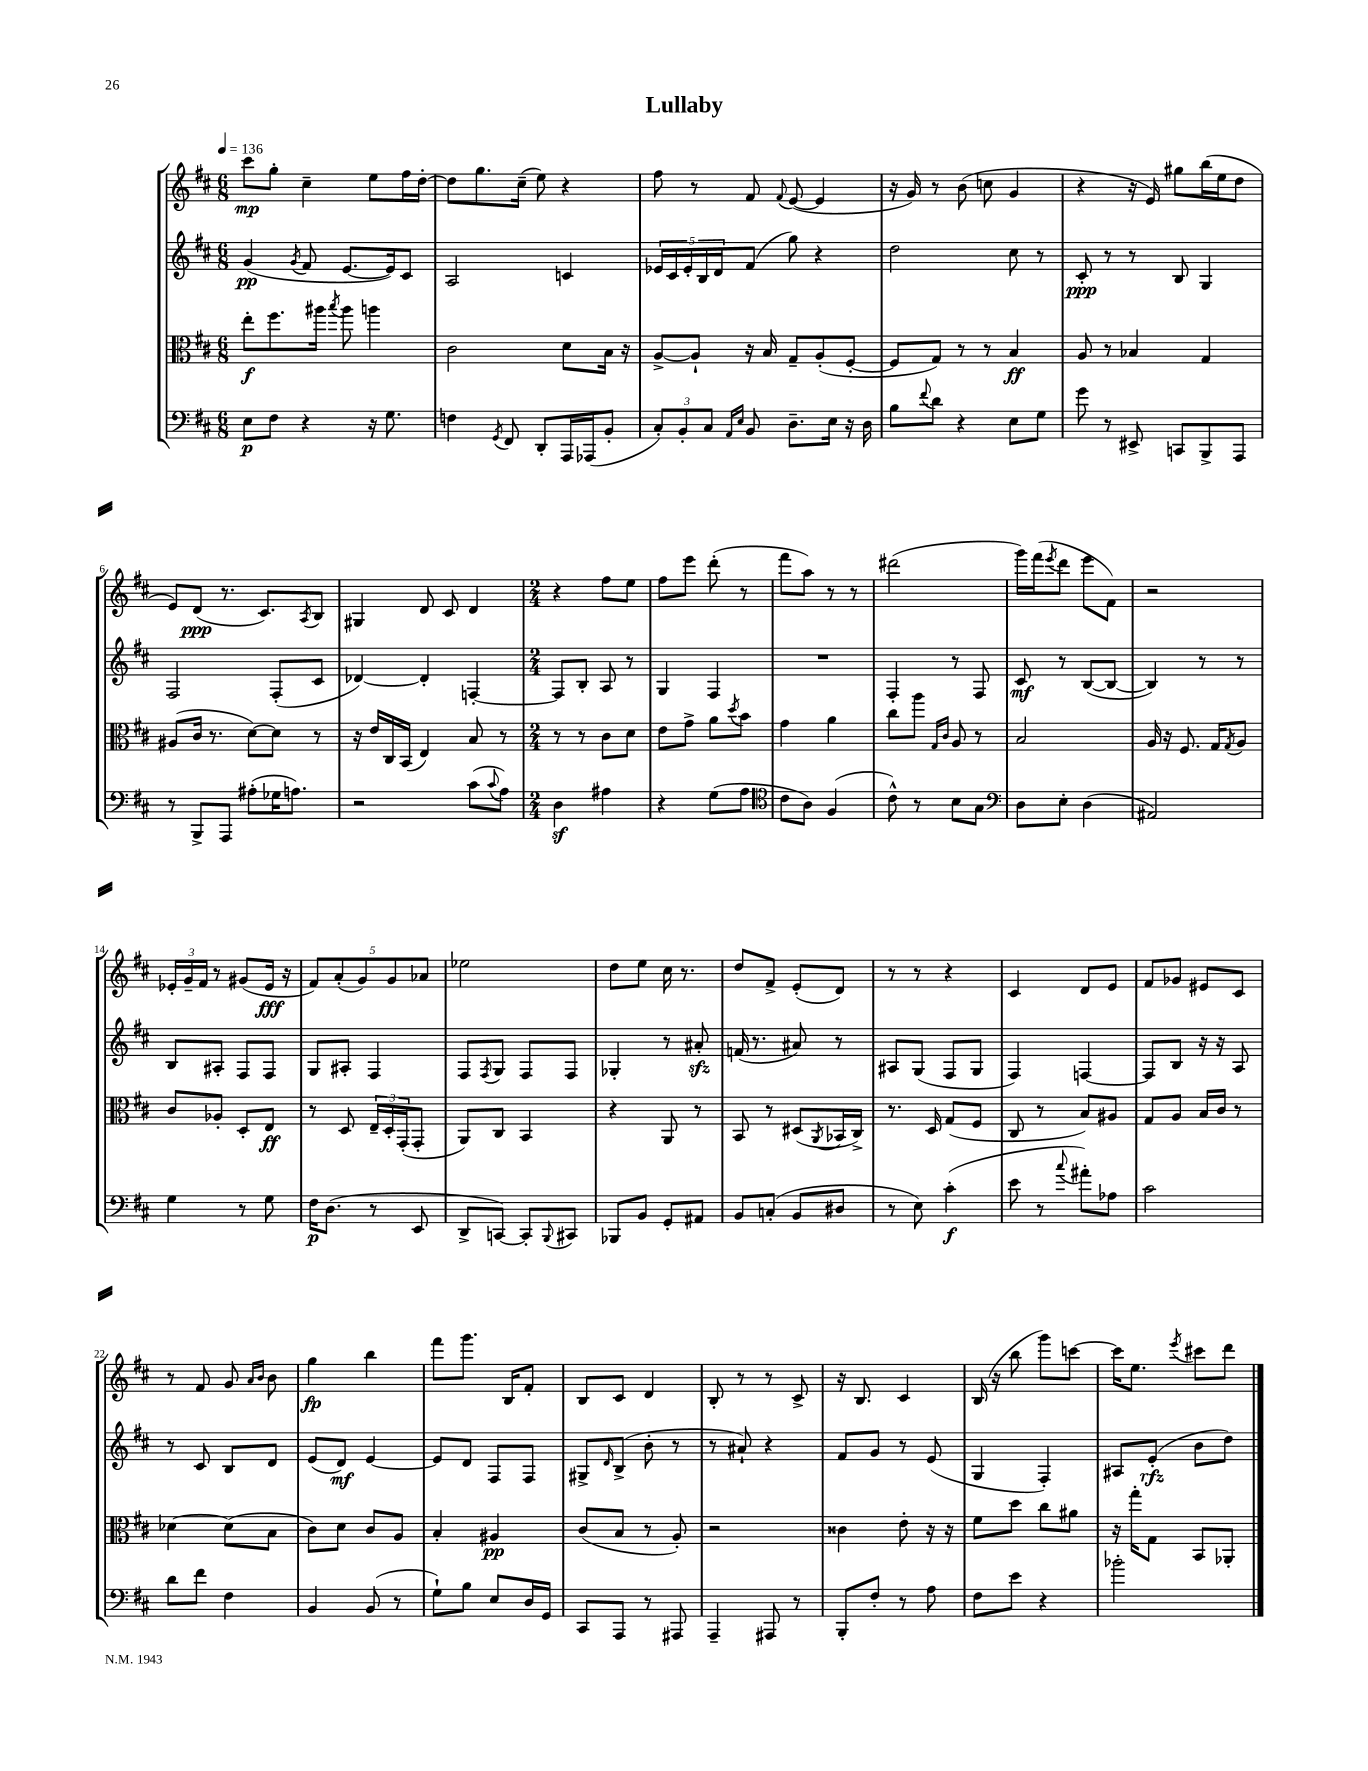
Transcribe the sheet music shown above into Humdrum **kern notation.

**kern	**dynam	**kern	**dynam	**kern	**dynam	**kern	**dynam
*part4	*part4	*part3	*part3	*part2	*part2	*part1	*part1
*staff4	*staff4	*staff3	*staff3	*staff2	*staff2	*staff1	*staff1
*clefF4	*	*clefC3	*	*clefG2	*	*clefG2	*
*k[f#c#]	*	*k[f#c#]	*	*k[f#c#]	*	*k[f#c#]	*
*M6/8	*	*M6/8	*	*M6/8	*	*M6/8	*
*MM136	*	*MM136	*	*MM136	*	*MM136	*
=1	=1	=1	=1	=1	=1	=1	=1
8E\L	p	8ee'\L	f	(4g/	pp	8ccc#\L	mp
8F#\J	.	8.ff#\	.	.	.	8gg'\J	.
.	.	.	.	8qg/	.	.	.
4r	.	.	.	8f#/	.	4cc#~\	.
.	.	16aa#X\Jk	.	.	.	.	.
.	.	8qbb/	.	.	.	.	.
.	.	8aa#\	.	[8.e/L	.	.	.
16r	.	4aan\	.	.	.	8ee\L	.
8.G\	.	.	.	16e/k])	.	.	.
.	.	.	.	8c#/J	.	16ff#\L	.
.	.	.	.	.	.	[16dd'\JJ	.
=2	=2	=2	=2	=2	=2	=2	=2
4Fn\	.	2c#\	.	2A/	.	8dd\L]	.
.	.	.	.	.	.	8.gg\	.
8qGG/	.	.	.	.	.	.	.
8FF#/	.	.	.	.	.	.	.
.	.	.	.	.	.	(16cc#~\Jk	.
8DD'/L	.	.	.	.	.	8ee\)	.
16AAA/L	.	8d\L	.	4cn/	.	4r	.
(16AAA-X/J	.	.	.	.	.	.	.
8BB'/J	.	16B\Jk	.	.	.	.	.
.	.	16r	.	.	.	.	.
=3	=3	=3	=3	=3	=3	=3	=3
12C#'/L)	.	[8A^/L	.	20e-X/LL	.	8ff#\	.
.	.	.	.	20c#/	.	.	.
12BB'/	.	.	.	.	.	.	.
.	.	.	.	20e-'/	.	.	.
.	.	8A`/J]	.	.	.	8r	.
.	.	.	.	20B/	.	.	.
12C#/J	.	.	.	.	.	.	.
.	.	.	.	20d/J	.	.	.
16qqAA/LL	.	.	.	.	.	.	.
16qqE/JJ	.	.	.	.	.	.	.
8BB/	.	16r	.	(8f#/J	.	8f#/	.
.	.	16B/	.	.	.	.	.
.	.	.	.	.	.	8qqf#/	.
8.D~\L	.	8G~/L	.	8gg\)	.	([8e/	.
.	.	(8A'/	.	4r	.	4e/]	.
16E\Jk	.	.	.	.	.	.	.
16r	.	[8F#'/J	.	.	.	.	.
16D\	.	.	.	.	.	.	.
=4	=4	=4	=4	=4	=4	=4	=4
8B\L	.	8F#/L]	.	2dd\	.	16r	.
.	.	.	.	.	.	16g/)	.
8qqf#/	.	.	.	.	.	.	.
8d\J	.	8G/J)	.	.	.	8r	.
4r	.	8r	.	.	.	(8b\	.
.	.	8r	.	.	.	8ccn\	.
8E\L	.	4B/	ff	8cc#\	.	4g/	.
8G\J	.	.	.	8r	.	.	.
=5	=5	=5	=5	=5	=5	=5	=5
8g\	.	8A/	.	8c#'/	ppp	4r	.
8r	.	8r	.	8r	.	.	.
8EE#X^/	.	4B-X/	.	8r	.	16r	.
.	.	.	.	.	.	16e/)	.
8CCn/L	.	.	.	8B/	.	8gg#X\L	.
8BBB^/	.	4G/	.	4G/	.	(16bb\L	.
.	.	.	.	.	.	16ee\J	.
8AAA/J	.	.	.	.	.	8dd\J	.
!!LO:LB:g=z
=6	=6	=6	=6	=6	=6	=6	=6
8r	.	(8A#X/L	.	2F#/	.	8e/L)	.
8BBB^/L	.	16c#/Jk	.	.	.	(8d/J	ppp
.	.	8.r	.	.	.	.	.
8AAA/J	.	.	.	.	.	8.r	.
(8A#X'\L	.	[8d\L)	.	.	.	.	.
.	.	.	.	.	.	8.c#/L)	.
16G-X\K	.	8d\J]	.	(8F#'/L	.	.	.
8.An\J)	.	.	.	.	.	.	.
.	.	.	.	.	.	8qA/	.
.	.	8r	.	8c#/J	.	8B/J	.
=7	=7	=7	=7	=7	=7	=7	=7
2r	.	16r	.	[4d-X/)	.	4G#X/	.
.	.	16e/LL	.	.	.	.	.
.	.	16C#/	.	.	.	.	.
.	.	(16BB/JJ	.	.	.	.	.
.	.	4E/)	.	4d-'/]	.	8d/	.
.	.	.	.	.	.	8c#/	.
(8c#\L	.	8B/	.	[4Fn'/	.	4d/	.
8qqc#/	.	.	.	.	.	.	.
8A\J)	.	8r	.	.	.	.	.
=8	=8	=8	=8	=8	=8	=8	=8
*M2/4	*	*M2/4	*	*M2/4	*	*M2/4	*
4Dz\	.	8r	.	8F/L]	.	4r	.
.	.	8r	.	8B'/J	.	.	.
4A#X\	.	8c#\L	.	8A/	.	8ff#\L	.
.	.	8d\J	.	8r	.	8ee\J	.
=9	=9	=9	=9	=9	=9	=9	=9
4r	.	8e\L	.	4G/	.	8ff#\L	.
.	.	8g^\J	.	.	.	8eee\J	.
(8G\L	.	8a\L	.	4F#/	.	(8ddd'\	.
.	.	8qdd/	.	.	.	.	.
8A\J	.	8b\J	.	.	.	8r	.
=10	=10	=10	=10	=10	=10	=10	=10
*clefC4	*	*	*	*	*	*	*
8c#\L	.	4g\	.	2r	.	8fff#\L	.
8A\J)	.	.	.	.	.	8aa\J)	.
(4F#/	.	4a\	.	.	.	8r	.
.	.	.	.	.	.	8r	.
=11	=11	=11	=11	=11	=11	=11	=11
8c#^^\)	.	8cc#\L	.	4F#'/	.	(2ddd#X\	.
8r	.	8aa\J	.	.	.	.	.
.	.	16qqG/LL	.	.	.	.	.
.	.	16qqc#/JJ	.	.	.	.	.
8B\L	.	8A/	.	8r	.	.	.
8G\J	.	8r	.	8F#/	.	.	.
=12	=12	=12	=12	=12	=12	=12	=12
*clefF4	*	*	*	*	*	*	*
8D\L	.	2B/	.	8c#/	mf	16ggg\LL)	.
.	.	.	.	.	.	(16fff#\J	.
.	.	.	.	.	.	8qeee/	.
8E'\J	.	.	.	8r	.	8ddd\J	.
(4D\	.	.	.	([8B/L	.	8eee\L	.
.	.	.	.	8B/J_	.	8f#\J)	.
=13	=13	=13	=13	=13	=13	=13	=13
2AA#X/)	.	16A/	.	4B/])	.	2r	.
.	.	16r	.	.	.	.	.
.	.	8.F#/	.	.	.	.	.
.	.	.	.	8r	.	.	.
.	.	16G/KL	.	.	.	.	.
.	.	8qG/	.	.	.	.	.
.	.	8A/J	.	8r	.	.	.
!!LO:LB:g=z
=14	=14	=14	=14	=14	=14	=14	=14
4G\	.	8c#/L	.	8B/L	.	24e-X'/LL	.
.	.	.	.	.	.	24g~/	.
.	.	.	.	.	.	24f#/JJ	.
.	.	8A-X'/J	.	8A#X'/J	.	8r	.
8r	.	8D'/L	.	8F#/L	.	(8g#X/L	.
8G\	.	8E/J	ff	8F#/J	.	16e-/Jk	fff
.	.	.	.	.	.	16r	.
=15	=15	=15	=15	=15	=15	=15	=15
16F#\KL	p	8r	.	8G/L	.	10f#/L)	.
(8.D\J	.	.	.	.	.	.	.
.	.	.	.	.	.	(10a'/	.
.	.	8D/	.	8A#X'/J	.	.	.
.	.	.	.	.	.	10g/)	.
8r	.	24E~/LL	.	4F#/	.	.	.
.	.	24D'/	.	.	.	.	.
.	.	.	.	.	.	10g/	.
.	.	(24GG'/J	.	.	.	.	.
8EE/	.	8GG'/J	.	.	.	.	.
.	.	.	.	.	.	10a-X/J	.
=16	=16	=16	=16	=16	=16	=16	=16
8DD^/L	.	8AA/L)	.	8F#/L	.	2ee-X\	.
.	.	.	.	8qF#/	.	.	.
[8CCn/J)	.	8C#/J	.	8G/J	.	.	.
8CC'/L]	.	4BB/	.	8F#/L	.	.	.
8qqBBB/	.	.	.	.	.	.	.
8CC#X/J	.	.	.	8F#/J	.	.	.
=17	=17	=17	=17	=17	=17	=17	=17
8BBB-X/L	.	4r	.	4G-X'/	.	8dd\L	.
8BB/J	.	.	.	.	.	8ee\J	.
8GG'/L	.	8AA/	.	8r	.	16cc#\	.
.	.	.	.	.	.	8.r	.
8AA#X/J	.	8r	.	8a#Xzz'/	.	.	.
=18	=18	=18	=18	=18	=18	=18	=18
8BB/L	.	8BB/	.	(16fn/	.	8dd/L	.
.	.	.	.	8.r	.	.	.
(8Cn'/J	.	8r	.	.	.	8f#^/J	.
8BB/L	.	(8D#X/L	.	8a#X/)	.	(8e'/L	.
.	.	8qAA/	.	.	.	.	.
8D#X/J	.	16BB-X/L	.	8r	.	8d/J)	.
.	.	16C#^/JJ)	.	.	.	.	.
=19	=19	=19	=19	=19	=19	=19	=19
8r	.	8.r	.	8A#X/L	.	8r	.
8E\)	.	.	.	(8G/J	.	8r	.
.	.	16D/	.	.	.	.	.
(4c#'\	f	(8G/L	.	8F#/L	.	4r	.
.	.	8F#/J	.	8G/J	.	.	.
=20	=20	=20	=20	=20	=20	=20	=20
8e\	.	8C#/	.	4F#/)	.	4c#/	.
8r	.	8r	.	.	.	.	.
8qqcc#/	.	.	.	.	.	.	.
8a#X'\L)	.	8B/L)	.	[4Fn/	.	8d/L	.
8A-X\J	.	8A#X/J	.	.	.	8e/J	.
=21	=21	=21	=21	=21	=21	=21	=21
2c#\	.	8G/L	.	8F/L]	.	8f#/L	.
.	.	8A/J	.	8B/J	.	8g-X/J	.
.	.	16B/LL	.	16r	.	8e#X/L	.
.	.	16c#/JJ	.	16r	.	.	.
.	.	8r	.	8A/	.	8c#/J	.
!!LO:LB:g=z
=22	=22	=22	=22	=22	=22	=22	=22
8d\L	.	[4d-X\	.	8r	.	8r	.
8f#\J	.	.	.	8c#/	.	8f#/	.
4F#\	.	(8d-\L]	.	8B/L	.	8g/	.
.	.	.	.	.	.	16qqa/LL	.
.	.	.	.	.	.	16qqb/JJ	.
.	.	8B\J	.	8d/J	.	8b\	.
=23	=23	=23	=23	=23	=23	=23	=23
4BB/	.	8c#\L)	.	(8e/L	.	4gg\	fp
.	.	8d\J	.	8d/J)	mf	.	.
(8BB/	.	8c#/L	.	[4e/	.	4bb\	.
8r	.	8A/J	.	.	.	.	.
=24	=24	=24	=24	=24	=24	=24	=24
8G`\L)	.	4B'/	.	8e/L]	.	8fff#\L	.
8B\J	.	.	.	8d/J	.	8.ggg\J	.
8E/L	.	4A#X/	pp	8F#/L	.	.	.
.	.	.	.	.	.	16B/KL	.
16D/L	.	.	.	8F#/J	.	8f#'/J	.
16GG/JJ	.	.	.	.	.	.	.
=25	=25	=25	=25	=25	=25	=25	=25
8CC#/L	.	(8c#/L	.	8G#X^/L	.	8B/L	.
.	.	.	.	16qqd/	.	.	.
8AAA/J	.	8B/J	.	(8B^/J	.	8c#/J	.
8r	.	8r	.	8b'\	.	4d/	.
8AAA#X/	.	8A'/)	.	8r	.	.	.
=26	=26	=26	=26	=26	=26	=26	=26
4AAA~/	.	2r	.	8r	.	8B'/	.
.	.	.	.	8a#X`/)	.	8r	.
8AAA#X/	.	.	.	4r	.	8r	.
8r	.	.	.	.	.	8c#^/	.
=27	=27	=27	=27	=27	=27	=27	=27
8BBB'/L	.	4c##X\	.	8f#/L	.	16r	.
.	.	.	.	.	.	8.B/	.
8F#'/J	.	.	.	8g/J	.	.	.
8r	.	8e'\	.	8r	.	4c#/	.
8A\	.	16r	.	(8e/	.	.	.
.	.	16r	.	.	.	.	.
=28	=28	=28	=28	=28	=28	=28	=28
8F#\L	.	8f#\L	.	4G/	.	(16B/	.
.	.	.	.	.	.	16r	.
8e\J	.	8dd\J	.	.	.	8bb\	.
4r	.	8cc#\L	.	4F#'/)	.	8ggg\L)	.
.	.	8a#X\J	.	.	.	[8cccn\J	.
=29	=29	=29	=29	=29	=29	=29	=29
2b-X'\	.	16r	.	8A#X/L	.	16ccc\KL]	.
.	.	16gg'\KL	.	.	.	8.ee\J	.
.	.	8G\J	.	(8e'/J	rfz	.	.
.	.	.	.	.	.	8qeee/	.
.	.	8BB/L	.	8b\L	.	8ccc#X\L	.
.	.	8AA-X'/J	.	8dd\J)	.	8ddd\J	.
==	==	==	==	==	==	==	==
*-	*-	*-	*-	*-	*-	*-	*-
